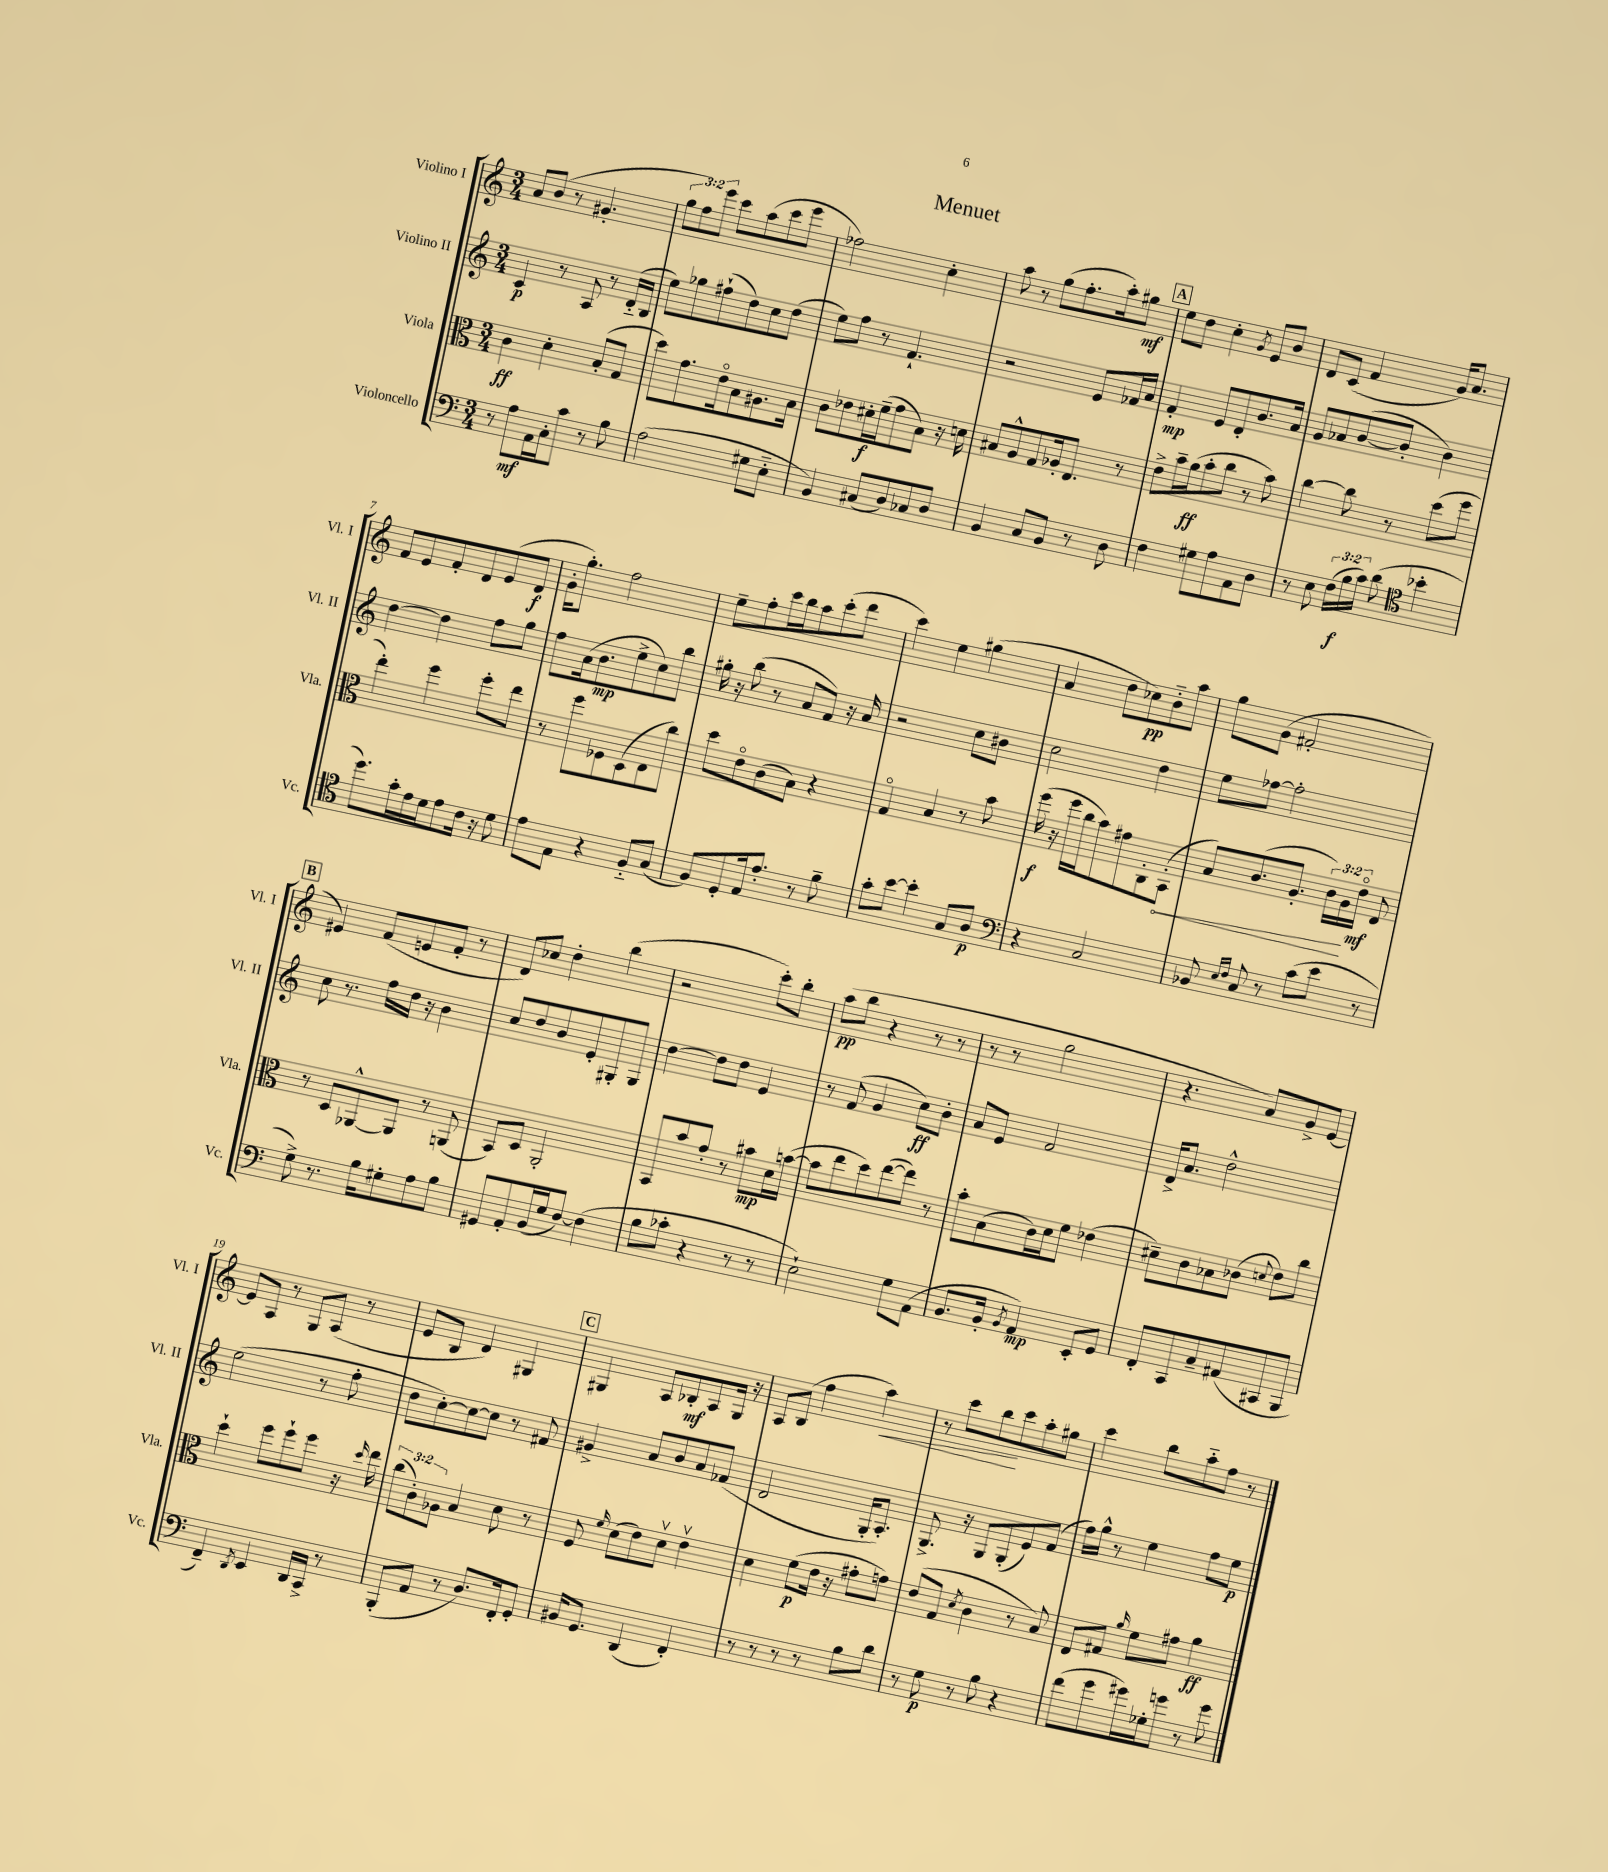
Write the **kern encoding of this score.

**kern	**dynam	**kern	**dynam	**kern	**dynam	**kern	**dynam
*part4	*part4	*part3	*part3	*part2	*part2	*part1	*part1
*staff4	*staff4	*staff3	*staff3	*staff2	*staff2	*staff1	*staff1
*I"Violoncello	*	*I"Viola	*	*I"Violino II	*	*I"Violino I	*
*I'Vc.	*	*I'Vla.	*	*I'Vl. II	*	*I'Vl. I	*
*clefF4	*	*clefC3	*	*clefG2	*	*clefG2	*
*k[]	*	*k[]	*	*k[]	*	*k[]	*
*M3/4	*	*M3/4	*	*M3/4	*	*M3/4	*
=1	=1	=1	=1	=1	=1	=1	=1
8r	.	4c\	ff	4c/	p	8a/L	.
8A\L	mf	.	.	.	.	(8b/J	.
16AA\L	.	4d'\	.	8r	.	8r	.
16C'\J	.	.	.	.	.	.	.
8c\J	.	.	.	8A/	.	4.g#X'/	.
8r	.	(8B'/L	.	8r	.	.	.
8B\	.	8G/J	.	(16d/LL	.	.	.
.	.	.	.	16B/JJ	.	.	.
=2	=2	=2	=2	=2	=2	=2	=2
(2A\	.	8dd\L)	.	8ee\L)	.	12gg\L	.
.	.	.	.	.	.	12ff\)	.
.	.	8.g\	.	8gg-X\	.	.	.
.	.	.	.	.	.	12eee\J	.
.	.	.	.	(8ff#X`\	.	8ccc\L	.
.	.	16e\k	.	.	.	.	.
.	.	8B\	.	8dd\)	.	(8aa\	.
8G#X\L	.	8.A#X\	.	8cc\	.	8ccc\	.
8E\J	.	.	.	(8dd\J	.	8eee\J	.
.	.	16B\Jk	.	.	.	.	.
=3	=3	=3	=3	=3	=3	=3	=3
4BB/)	.	8c\L	.	8ee\L)	.	2ff-X\)	.
.	.	8e-X\	.	8ff\J	.	.	.
(8C#X/L	.	16d#X'\L	f	8r	.	.	.
.	.	(16f~\J	.	.	.	.	.
8D/)	.	8g\	.	4.f`/	.	.	.
8C-X/	.	8B\J)	.	.	.	4cc'\	.
8D/J	.	16r	.	.	.	.	.
.	.	16dn\	.	.	.	.	.
=4	=4	=4	=4	=4	=4	=4	=4
4BB/	.	8B#X/L	.	2r	.	8aa\	.
.	.	8A^^/	.	.	.	8r	.
8C/L	.	8G/	.	.	.	(8gg\L	.
8BB/J	.	16A-X'/k	.	.	.	8.ff'\	.
.	.	8.E/J	.	.	.	.	.
8r	.	.	.	8e/L	.	.	.
.	.	.	.	.	.	16aa'\k)	.
8D\	.	8r	.	16f-X/L	.	8gg#X\J	mf
.	.	.	.	16a/JJ	.	.	.
!!LO:REH:place=s1:t=A
=5	=5	=5	=5	=5	=5	=5	=5
4F\	.	8e^\L	.	4f'/	mp	8ee\L	.
.	.	16b~\L	.	.	.	8dd\J	.
.	.	(16a\J	ff	.	.	.	.
8G#X\L	.	8b'\	.	8e/L	.	4cc'\	.
8A\	.	8cc\J	.	8d'/	.	.	.
.	.	.	.	.	.	8qg/	.
8AA\	.	8r	.	8.b/	.	8e/L	.
8D\J	.	8b\)	.	.	.	8b/J	.
.	.	.	.	16a/Jk	.	.	.
=6	=6	=6	=6	=6	=6	=6	=6
8r	.	[4cc\	.	8g/L	.	8d/L	.
8E\	.	.	.	8a-X/	.	(8c/J	.
(24F\LL	.	8cc\]	.	([8b/	.	4f/	.
24B\	f	.	.	.	.	.	.
24c\JJ)	.	.	.	.	.	.	.
(8d\	.	8r	.	8b'/J]	.	.	.
*clefC4	*	*	*	*	*	*	*
4b-X'\	.	(8dd\L	.	4b\)	.	16g/KL)	.
.	.	.	.	.	.	8.a/J	.
.	.	8ff\J	.	.	.	.	.
!!LO:LB:g=z
=7	=7	=7	=7	=7	=7	=7	=7
8.dd\L)	.	4ee'\)	.	[4dd\	.	8f/L	.
.	.	.	.	.	.	8e/	.
16g'\L	.	.	.	.	.	.	.
16e\	.	4ff\	.	4dd\]	.	8f'/	.
16d\J	.	.	.	.	.	.	.
8e\	.	.	.	.	.	8d/	.
16c\Jk	.	8ff'\L	.	8ff\L	.	(8e/	.
16r	.	.	.	.	.	.	.
8d\	.	8ee\J	.	8gg\J	.	8d/J	f
=8	=8	=8	=8	=8	=8	=8	=8
8e\L	.	8r	.	8ff\L	.	16g'\KL	.
.	.	.	.	.	.	8.gg'\J)	.
8E\J	.	8ff\L	.	(16a\k	.	.	.
.	.	.	.	8.b\	mp	.	.
4r	.	8F-X\	.	.	.	2ff\	.
.	.	(8D\	.	8ee^\	.	.	.
8F/L	.	8E\	.	8cc\)	.	.	.
(8G/J	.	8cc\J)	.	8bb\J	.	.	.
=9	=9	=9	=9	=9	=9	=9	=9
8F/L)	.	8dd\L	.	16gg#X'\	.	8ee~\L	.
.	.	.	.	16r	.	.	.
8D'/	.	8e\	.	(8bb\	.	8ff'\	.
16E/k	.	(8c\	.	8r	.	16ccc\L	.
8.e'/J	.	.	.	.	.	16bb\J	.
.	.	8B\J)	.	8a/L	.	8aa\	.
8r	.	4r	.	8f/J)	.	(8ccc'\	.
8f~\	.	.	.	16r	.	8ddd\J	.
.	.	.	.	16a/	.	.	.
=10	=10	=10	=10	=10	=10	=10	=10
8g'\L	.	4G/	.	2r	.	4ccc\)	.
[8b\J	.	.	.	.	.	.	.
4b'\]	.	4B/	.	.	.	4ee\	.
8G/L	.	8r	.	8cc\L	.	(4gg#X\	.
8A/J	p	8b\	.	8b#X\J	.	.	.
=11	=11	=11	=11	=11	=11	=11	=11
*clefF4	*	*	*	*	*	*	*
4r	.	(16ff\	f	2cc\	.	4a/	.
.	.	16r	.	.	.	.	.
.	.	16ff\LL	.	.	.	.	.
.	.	16cc\J	.	.	.	.	.
2C/	.	8b\)	.	.	.	8dd\L	.
.	.	8g#X\	.	.	.	8cc-X\)	pp
.	.	8C'\	.	4dd\	.	8b\	.
!	!	!	!LO:HP:b	!	!	!	!
.	.	(8BB'\J	<	.	.	8aa\J	.
=12	=12	=12	=12	=12	=12	=12	=12
8BB-X/	.	8B/L)	.	8ee\L	.	8gg\L	.
16qqE/LL	.	.	.	.	.	.	.
16qqF/JJ	.	.	.	.	.	.	.
8C/	.	(8.c/	.	[8ff-X\J	.	(8g\J	.
8r	.	.	.	2ff-'\]	.	2f#X'/	.
.	.	8.A'/J	.	.	.	.	.
(8c\L	.	.	.	.	.	.	.
8e\J	.	24c\LL)	.	.	.	.	.
.	.	24A\	.	.	.	.	.
.	.	24e\JJ	[ mf	.	.	.	.
8r	.	8E/	.	.	.	.	.
!!LO:LB:g=z
!!LO:REH:place=s1:t=B
=13	=13	=13	=13	=13	=13	=13	=13
8G^\)	.	8r	.	8cc\	.	4e#X/)	.
8.r	.	8D/L	.	8.r	.	.	.
.	.	[8AA-X^^/	.	.	.	(8f/L	.
16B\KL	.	.	.	16ff\LL	.	.	.
8G#X'\	.	8AA-/J]	.	16dd\JJ	.	8en/	.
.	.	.	.	16r	.	.	.
8A\	.	8r	.	4b\	.	8f'/J	.
8B\J	.	(8AAn/	.	.	.	8r	.
=14	=14	=14	=14	=14	=14	=14	=14
8GG#X/L	.	8BB/L)	.	8cc/L	.	8d/L)	.
8AA'/	.	8D/J	.	8dd/	.	8cc-X/J	.
(16BB/L	.	2AA'/	.	8b/	.	4dd'\	.
16G/J	.	.	.	.	.	.	.
[8F/J)	.	.	.	8e'/	.	.	.
(4F\]	.	.	.	8G#X'/	.	(4bb\	.
.	.	.	.	8G#/J	.	.	.
=15	=15	=15	=15	=15	=15	=15	=15
8B\L	.	8BB/L	.	[4dd\	.	2r	.
8c-X'\J	.	8b/	.	.	.	.	.
4r	.	8g'/J	.	8dd\L]	.	.	.
.	.	8r	.	8dd\J	.	.	.
8r	.	8b#X\L	mp	4e/	.	8ccc'\L)	.
8r	.	16d\L	.	.	.	8bb'\J	.
.	.	([16bn\JJ	.	.	.	.	.
=16	=16	=16	=16	=16	=16	=16	=16
2E`\)	.	8b\L]	.	8r	.	(8aa\L	pp
.	.	8ee\	.	(8f/	.	8bb\J	.
.	.	8dd\)	.	4g/	.	4r	.
.	.	([8ee\	.	.	.	.	.
8G\L	.	8ee\J])	.	8cc\L)	ff	8r	.
(8AA\J	.	8r	.	8b'\J	.	8r	.
=17	=17	=17	=17	=17	=17	=17	=17
8.BB/L	.	8b'\L	.	8a/L	.	8r	.
.	.	(8B\	.	8e/J	.	8r	.
16BB'/Jk	.	.	.	.	.	.	.
8qBB/	.	.	.	.	.	.	.
4AA/)	mp	16c\L)	.	2f/	.	2gg\	.
.	.	16d\J	.	.	.	.	.
.	.	8f\J	.	.	.	.	.
8EE'/L	.	(4e-X\	.	.	.	.	.
8GG/J	.	.	.	.	.	.	.
=18	=18	=18	=18	=18	=18	=18	=18
8FF'/L	.	8d#X~\L)	.	16d^/KL	.	4.r	.
.	.	.	.	8.a/J	.	.	.
8CC/	.	8c\	.	.	.	.	.
8C~/	.	8B-X\	.	2dd^^\	.	.	.
(8AA#X/	.	(8c-X\J	.	.	.	8a/L)	.
.	.	8qqdn/	.	.	.	.	.
8CC#X/	.	8e\L)	.	.	.	8g^/	.
8BBB/J	.	8cc\J	.	.	.	[8e/J	.
!!LO:LB:g=z
=19	=19	=19	=19	=19	=19	=19	=19
4FF~/)	.	4dd`\	.	(2ee\	.	8e/L]	.
.	.	.	.	.	.	8A/J	.
8qDD/	.	.	.	.	.	.	.
4EE/	.	8ff\L	.	.	.	8r	.
.	.	8ff`\	.	.	.	8G/L	.
16DD/LL	.	8ff\J	.	8r	.	(8A/J	.
16CC^/JJ	.	.	.	.	.	.	.
8r	.	16r	.	8ff'\	.	8r	.
.	.	16qqdd/	.	.	.	.	.
.	.	16ee\	.	.	.	.	.
=20	=20	=20	=20	=20	=20	=20	=20
(8BBB'/L	.	(12cc\L	.	8dd\L	.	8e/L	.
.	.	12c'\)	.	.	.	.	.
8AA/J	.	.	.	[8cc'\)	.	8B/J	.
.	.	12A-X\J	.	.	.	.	.
8r	.	4B/	.	8cc\_	.	4d/)	.
8.D/L)	.	.	.	8cc\J]	.	.	.
.	.	8d\	.	8r	.	4G#X/	.
16FF'/k	.	.	.	.	.	.	.
8GG'/J	.	8r	.	8f#X/	.	.	.
!!LO:REH:place=s1:t=C
=21	=21	=21	=21	=21	=21	=21	=21
16BB#X/KL	.	8F/	.	4g#X^/	.	4G#X/	.
8.GG/J	.	.	.	.	.	.	.
.	.	16qqf/	.	.	.	.	.
.	.	(8d\L	.	.	.	.	.
(4DD/	.	8e\)	.	8a/L	.	8A/L	.
.	.	8dv\J	.	8b/	.	8B-X'/	mf
4FF'/)	.	4ev\	.	8a/	.	8A/	.
.	.	.	.	(8f-X/J	.	16G#/Jk	.
.	.	.	.	.	.	16r	.
=22	=22	=22	=22	=22	=22	=22	=22
8r	.	4d\	.	2d/	.	8A/L	.
8r	.	.	.	.	.	(8B/J	.
8r	.	(8f\L	p	.	.	4ff\	.
8r	.	16e\Jk	.	.	.	.	.
.	.	16r	.	.	.	.	.
!	!	!	!	!	!	!	!LO:HP:b
8B\L	.	8g#X'\L	.	16G'/KL	.	4aa\)	<
.	.	.	.	8.A'/J)	.	.	.
8d\J	.	8gn\J)	.	.	.	.	.
=23	=23	=23	=23	=23	=23	=23	=23
8r	.	(8e/L	.	8.G^/	.	8r	.
8G\	p	8G/J	.	.	.	8ccc\L	.
.	.	.	.	16r	.	.	.
.	.	8qd/	.	.	.	.	.
8r	.	4c\	.	8G/L	.	8bb\	.
8B\	.	.	.	(8G'/	.	8ccc\	[
4r	.	8r	.	8e/)	.	8aa'\	.
.	.	8B/)	.	(8f/J	.	8gg#X\J	.
=24	=24	=24	=24	=24	=24	=24	=24
(8f\L	.	8E/L	.	16ff\LL)	.	4ccc\	.
.	.	.	.	16gg^^\JJ	.	.	.
8g\	.	8G#X/J	.	8r	.	.	.
.	.	16qqa/	.	.	.	.	.
16g#X\L)	.	8f\L	.	4ee\	.	8bb\L	.
16G-X'\J	.	.	.	.	.	.	.
8gn\J	.	8g#X\J	.	.	.	8aa\	.
8r	.	4a\	ff	8ff\L	.	8ff\J	.
8g\	.	.	.	8ee\J	p	8r	.
==	==	==	==	==	==	==	==
*-	*-	*-	*-	*-	*-	*-	*-
